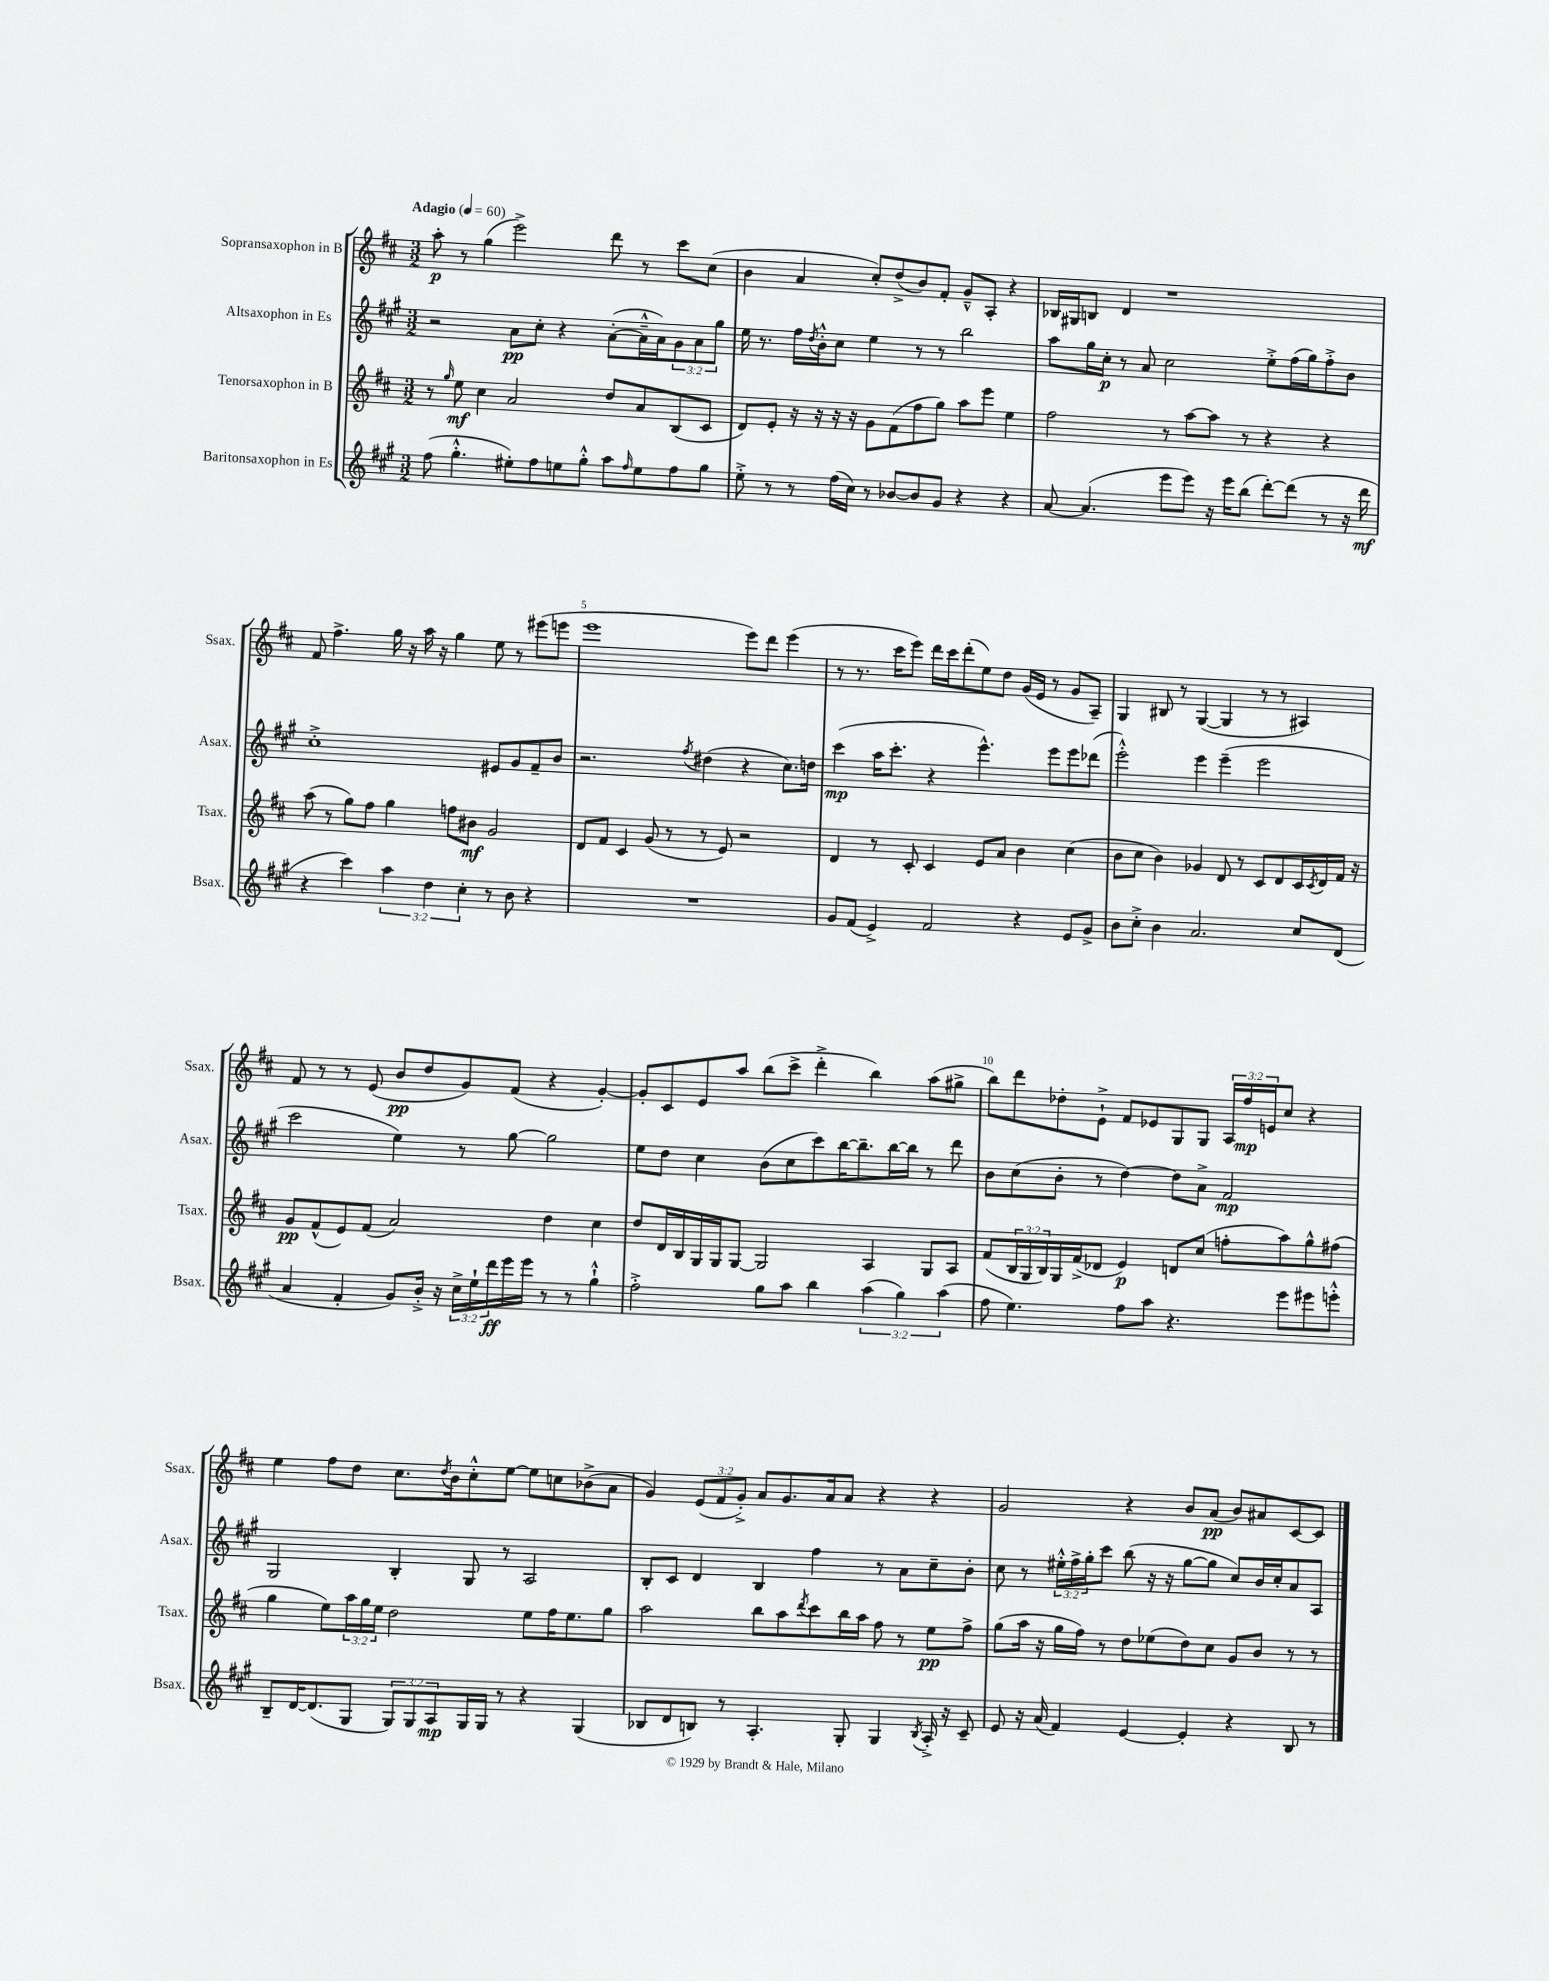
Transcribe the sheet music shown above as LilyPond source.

<<
\new StaffGroup <<
\new Staff = "s0" \with { instrumentName = "Sopransaxophon in B" shortInstrumentName = "Ssax." } {
    \clef treble \key d \major \numericTimeSignature \time 3/2 \override Staff.TupletNumber.text = #tuplet-number::calc-fraction-text \tempo "Adagio" 4 = 60
    a''8-.\p r8 g''4( e'''2->) d'''8 r8 cis'''8 cis''8( |
    b'4 a'4 cis''8-.) d''8->( b'8) fis'8-. g'8---^ a8-. r4 |
    bes16 gis16 b8 d'4 r1 |
    fis'8 fis''4.-> g''16 r16 a''16 r16 g''4 e''8 r8 eis'''8( e'''8 |
    e'''1 e'''8) d'''8 e'''4( |
    r8 r8. cis'''16 e'''8) d'''16 cis'''16 d'''8-.( e''8) d''8 g'16( e'16 r8 g'8 a8--) |
    g4 bis8 r8 g4~( g4 r8 r8 ais4) |
    fis'8 r8 r8 e'8( b'8\pp d''8 g'8) fis'8( r4 g'4~-.) |
    g'8-. cis'8 e'8 a''8 b''8( cis'''8-> d'''4-.-> b''4) a''8( gis''8-> |
    b''8) d'''8 des''8-. e'8-!-> fis'8 ees'8 g8 g8 \tuplet 3/2 { a16 fis''16\mp e'16 } cis''8 r4 |
    e''4 fis''8 d''8 cis''8. \acciaccatura { d''8 } b'16 cis''8-.-^ e''8~ e''8 c''8 bes'8->( a'8 |
    g'4) \tuplet 3/2 { e'8( fis'8 g'8-.->) } a'8 g'8. a'16 a'8 r4 r4 |
    g'2 r4 b'8 a'8\pp( b'8) ais'8 cis'8~ cis'8 \bar "|." |
}
\new Staff = "s1" \with { instrumentName = "Altsaxophon in Es" shortInstrumentName = "Asax." } {
    \clef treble \key a \major \numericTimeSignature \time 3/2 \override Staff.TupletNumber.text = #tuplet-number::calc-fraction-text
    r2 a'8\pp cis''8-. r4 a'8~-.( a'16---^ a'16) \tuplet 3/2 { gis'8 a'8 gis''8 } |
    e''16 r8. fis''16 \acciaccatura { d''8 } b'16-.-^ cis''8 e''4 r8 r8 b''2 |
    a''8 gis''16 cis''16-.\p r8 a'8 cis''2 e''8-.-> fis''16( gis''16) fis''8-.-> b'8 |
    cis''1-.-> eis'8 gis'8 fis'8-- b'8 |
    r2. \acciaccatura { fis''8 } dis''4( r4 cis''8.) d''16 |
    cis'''4\mp( a''16 cis'''8.-. r4 e'''4.-^) e'''8 e'''8 des'''8( |
    e'''2-.-^) e'''4 e'''4--( e'''2 |
    cis'''2 e''4) r8 gis''8~ gis''2 |
    e''8 d''8 cis''4 b'8( cis''8 cis'''8) b''16~ b''8.-- b''16~ b''16 r8 d'''8 |
    b'8 cis''8( b'8-. r8 d''4~) d''8 a'8-> fis'2\mp |
    gis2 b4-. gis8 r8 a2 |
    b8-. cis'8 d'4 b4 fis''4 r8 a'8 cis''8-- b'8-. |
    cis''8 r8 \tuplet 3/2 { eis''16-.-^ fis''16-> gis''16-. } cis'''8 b''8( r16 r16 gis''8~ gis''8 cis''8) b'16 cis''16-. a'8 a8 \bar "|." |
}
\new Staff = "s2" \with { instrumentName = "Tenorsaxophon in B" shortInstrumentName = "Tsax." } {
    \clef treble \key d \major \numericTimeSignature \time 3/2 \override Staff.TupletNumber.text = #tuplet-number::calc-fraction-text
    r8 \grace { g''16 } e''8\mf cis''4 a'2 d''8 a'8 b8( cis'8 |
    d'8) e'8-. r16 r16 r16 r16 g'8 fis'8( fis''8 g''8) a''8 e'''8 e''4 |
    fis''2 r8 a''8~ a''8 r8 r4 r4 |
    a''8( r8 g''8) fis''8 g''4 f''8 bis'8\mf g'2 |
    d'8 fis'8 cis'4 g'8( r8 r8 e'8) r2 |
    d'4 r8 cis'8-. cis'4 e'8 a'8 b'4 cis''4( |
    b'8 cis''8 b'4) ges'4 d'8 r8 cis'8 d'8 cis'16 \acciaccatura { cis'8 } d'16 fis'16 r16 |
    g'8\pp fis'8-^( e'8) fis'8( a'2) d''4 cis''4 |
    d''8 d'16 b16 g16 g16 g8~ g2 a4 g8 a8 |
    fis'8( \tuplet 3/2 { b16 g16 b16) } g16 fis'16->( des'8 e'4\p) d'8 cis''8( f''8-. a''8) g''8-^ fis''8( |
    g''4 e''8) \tuplet 3/2 { a''16 g''16 e''16 } d''2 e''8 fis''16 e''8. g''8 |
    a''2 b''8 a''8 \acciaccatura { d'''8 } cis'''8 b''16 a''16 fis''8 r8 e''8\pp fis''8-> |
    g''8( a''16 r16 g''16 fis''16) r8 d''8 ees''8( d''8) cis''8 g'8 b'8 r8 r8 \bar "|." |
}
\new Staff = "s3" \with { instrumentName = "Baritonsaxophon in Es" shortInstrumentName = "Bsax." } {
    \clef treble \key a \major \numericTimeSignature \time 3/2 \override Staff.TupletNumber.text = #tuplet-number::calc-fraction-text
    fis''8( gis''4.-.-^ eis''8-.) fis''8 e''8 gis''8-.-^ a''8 \grace { fis''16 } e''8 fis''8 gis''8 |
    e''8-.-> r8 r8 fis''16( cis''16) r8 bes'8~ bes'8 gis'8 r4 r4 |
    a'8~ a'4.( e'''8 e'''8) r16 e'''16 b''8( d'''8~-.) d'''8( r8 r16 d'''16\mf |
    r4 cis'''4) \tuplet 3/2 { a''4 d''4 cis''4-. } r8 b'8 r4 |
    R1. |
    gis'8 fis'8( e'4->) fis'2 r4 e'8 gis'8-> |
    b'8 cis''8-.-> b'4 a'2. cis''8 d'8( |
    a'4 fis'4-. gis'8) b'16-.-> r16 \tuplet 3/2 { cis''16-> e''16-! d'''16\ff } e'''16 e'''16 r8 r8 gis''4-!-^ |
    fis''2-.-> gis''8 a''8 b''4 \tuplet 3/2 { a''4( gis''4) a''4( } |
    fis''8 e''4.) fis''8 a''8 r4. e'''8 eis'''8 e'''8-.-^ |
    b8-- d'16~ d'8.( gis8 \tuplet 3/2 { gis8) gis8 a8\mp } gis16 gis16 r8 r4 gis4( |
    bes8 d'8 b8) r8 a4.-. gis8-. gis4 \acciaccatura { b8 } a16-.-> r16 cis'8-- |
    e'8 r16 a'16( fis'4) e'4~ e'4-. r4 b8 r8 \bar "|." |
}
>>
>>
\layout { \context { \Score \override BarNumber.break-visibility = ##(#f #t #t) barNumberVisibility = #(every-nth-bar-number-visible 5) } }
